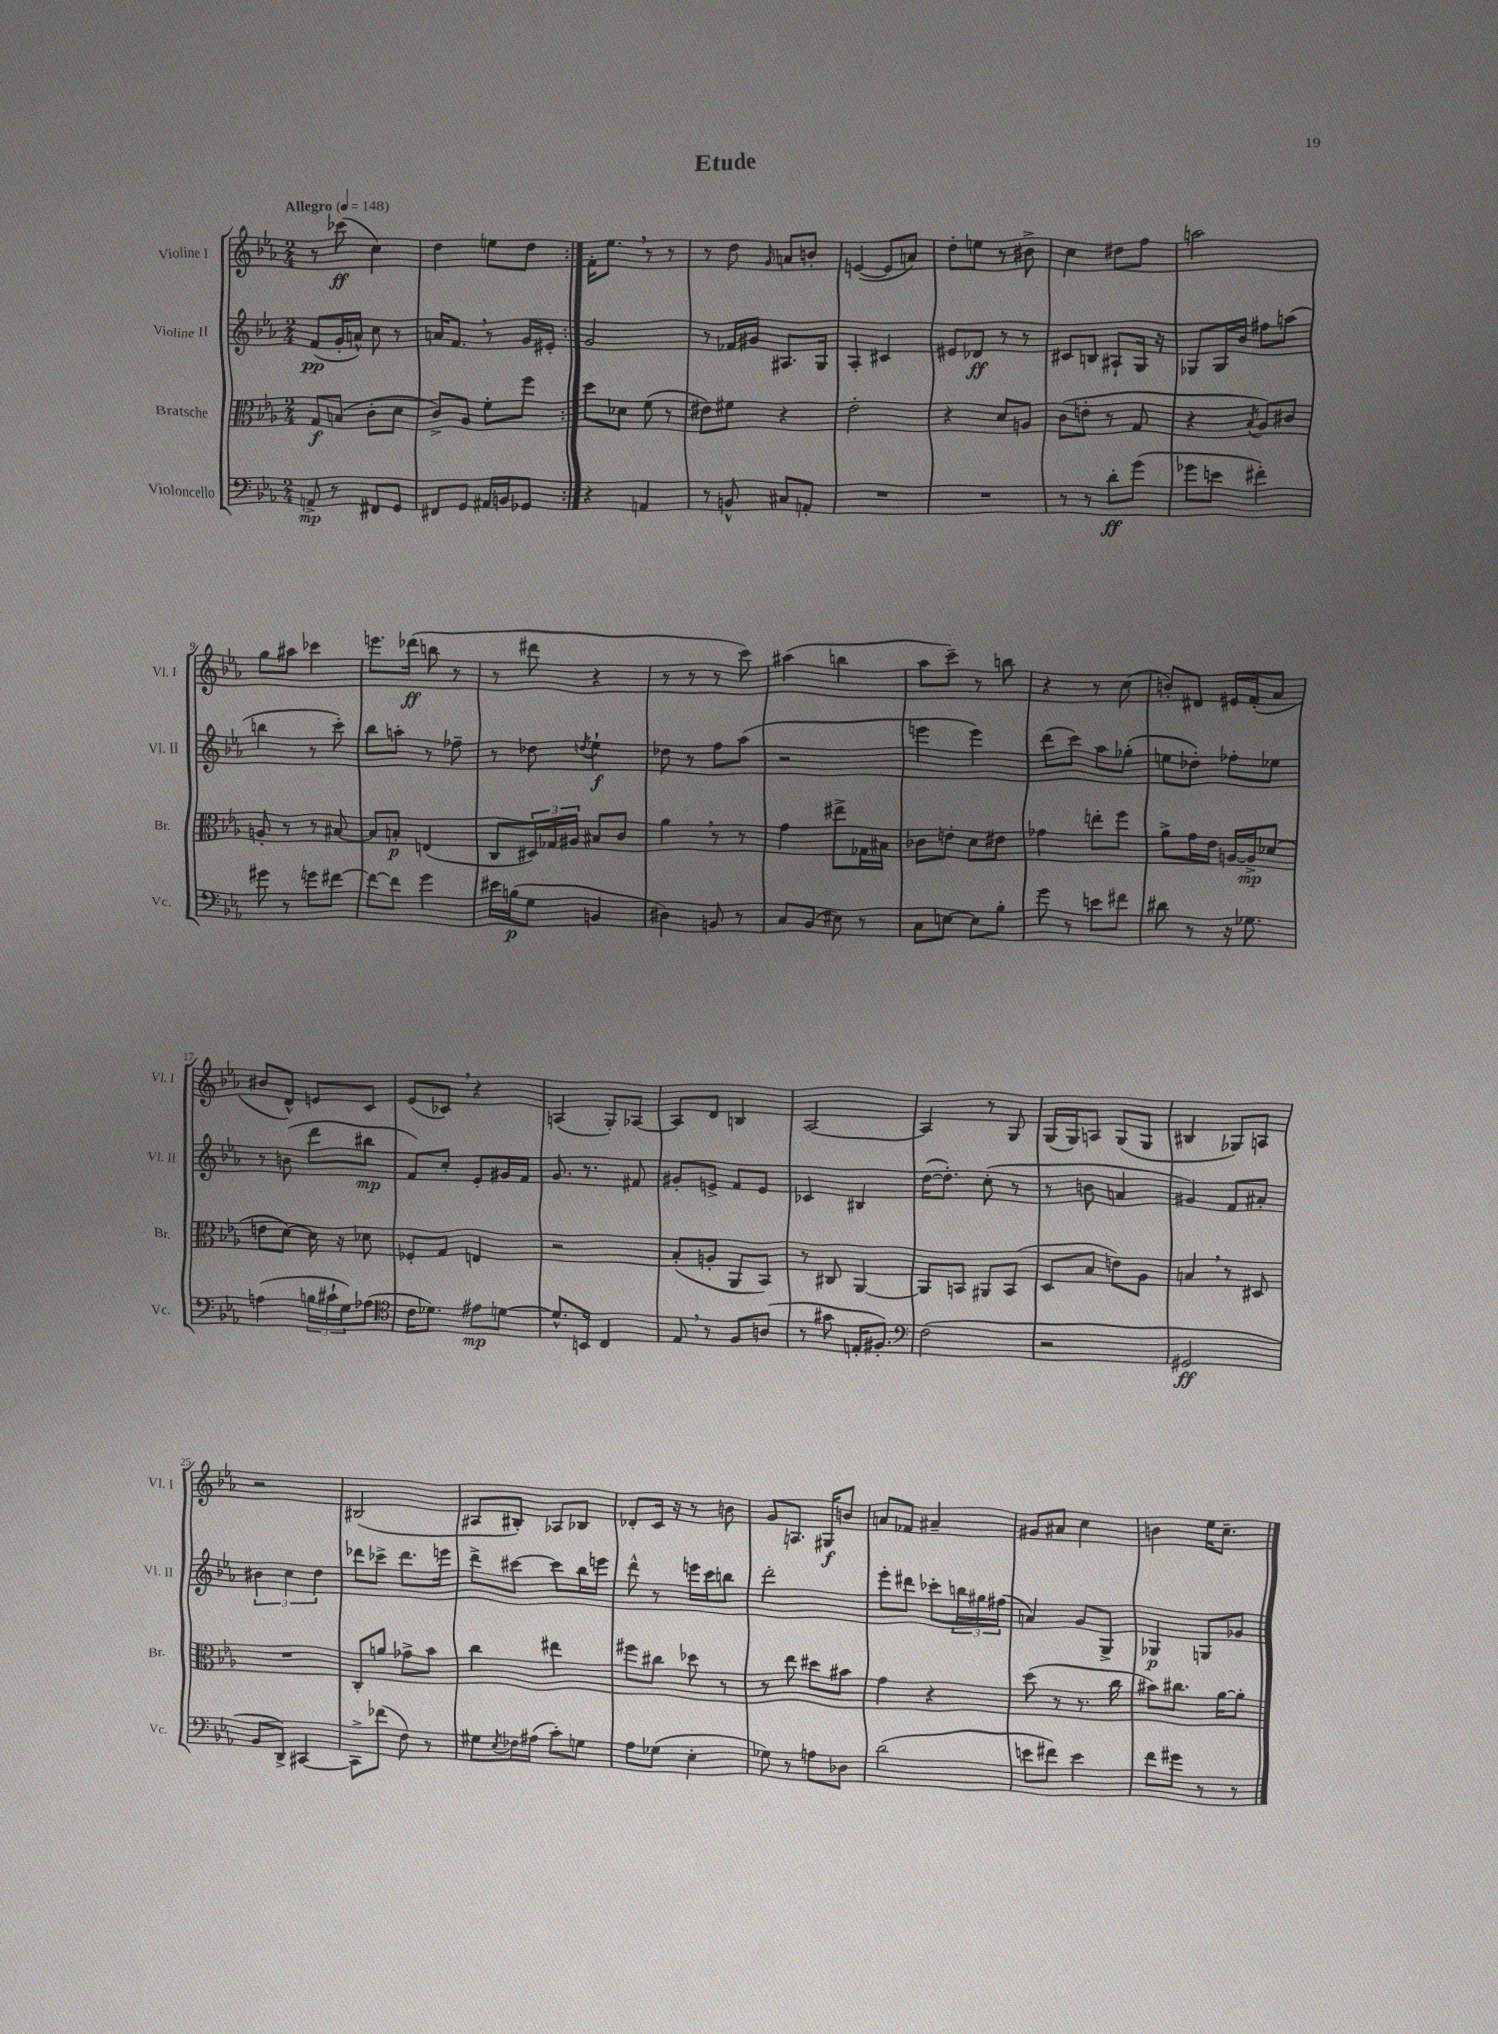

**kern	**kern	**kern	**kern
*staff4	*staff3	*staff2	*staff1
*clefF4	*clefC3	*clefG2	*clefG2
*k[b-e-a-]	*k[b-e-a-]	*k[b-e-a-]	*k[b-e-a-]
*M2/4	*M2/4	*M2/4	*M2/4
*MM148	*MM148	*MM148	*MM148
8AA^	8G	(8f	8r
8r	(8B	16g'	(8ccc-
.	.	16a^^)	.
8FF#	8c'	8cc	4cc)
8GG	8d	8r	.
=	=	=	=
8FF#	8c^)	16a	4dd
.	.	8.f	.
8GG	8A-	.	.
16AA#	8f'	8r	8ee
16BB	.	.	.
8GG-	8ff	16g	8dd
.	.	16e#'	.
=:|!	=:|!	=:|!	=:|!
4r	8dd	2g	16f'
.	.	.	8.ee-
.	8d-	.	.
4AA	(8f	.	8r
.	8r	.	8r
=	=	=	=
8r	8e#)	8r	8r
8BB^^	8f#	16f-	8dd
.	.	16g#	.
.	.	.	16qqg
8C#	4r	8.A#	8a
8AA'	.	.	8b'
.	.	16G	.
=	=	=	=
2r	2e-'	4A-'	([4e
.	.	4c#	8e]
.	.	.	8a)
=	=	=	=
2r	4r	8e#	8dd'
.	.	8d-	8ee
.	8d	8r	8r
.	8A	8r	8b#^
=	=	=	=
8r	(8c	8c#	4cc
8r	8e'	8B	.
8d'	8r	8A#`	8dd#
(8g	8G	16G	8ff
.	.	16r	.
=	=	=	=
8g-	4r	8G-	2aa
8e	.	16G-	.
.	.	16b-	.
.	8qB-	.	.
4f#')	8A-)	8ff#	.
.	8c#	(8aa	.
=	=	=	=
8g#	8A'	4bb	8gg
8r	8r	.	8aa#
8g	8r	8r	4ccc-
[8f#	[8B#	8ccc')	.
=	=	=	=
8f#_	8B#]	8bb-	8.eee
8f#]	8B'	8aa'	.
.	.	.	(16ddd-
4g	(4E	8r	8bb
.	.	8ff-~	8r
=	=	=	=
16e#	8C	8r	8r
(16B	.	.	.
8G	24D#)	8dd-	8ddd#
.	24G-	.	.
.	24A#	.	.
.	.	8qdd	.
4BB	8B#	4ee-`	4r
.	8c	.	.
=	=	=	=
4D#)	4a-	8dd-	8r
.	.	8r	8r
8BB	8r	8ff	8r
8r	8r	(8aa-	8ccc)
=	=	=	=
8C	4g	2r	(4aa#
(8BB-	.	.	.
8E#)	8ee#^	.	4bb
8r	16G-	.	.
.	16B#	.	.
=	=	=	=
8C	8c-	4eee	8aa-
[8E	8e'	.	8ccc~)
8E]	8d	4eee)	8r
8B-'	8e#	.	8bb
=	=	=	=
8g	4g-	(8ddd	4r
8r	.	8ccc)	.
8e	8ee'	8aa-	8r
8f#	8ff	(8gg-'	(8cc
=	=	=	=
8d#	8a-^	8ee	8b')
8r	16g	8dd-')	8d#
.	16e-	.	.
16r	[16A	8ff-'	16e#
8.G-	16A^]	.	(16f'
.	(8d-	8ee-	8a-
=	=	=	=
(4A	8e	8r	8b#
.	[8d)	(8b	8d^^)
24B	16d]	8ddd	8e
24c#`	.	.	.
.	16r	.	.
24G)	.	.	.
(8A-	8d-	8bb#	8c
=	=	=	=
*clefC4	*	*	*
16c	8F-'	8f)	(8e-
8.d-)	.	.	.
.	8G	8cc'	8c-)
8e#	4E	8e-'	4r
[8d	.	16g#	.
.	.	16f	.
=	=	=	=
8.d^^]	2r	8.g	(4A
16BB	.	8.r	.
4C	.	.	8G')
.	.	8f#	[8A-
=	=	=	=
8E-	(8B-'	8g#'	8A-]
8r	8A'	8e^	8d
8F	8AA-	8f	4B
(8A	8BB-)	8e	.
=	=	=	=
8r	8r	4c-	[2A-
8g#	8C#	.	.
16E'	[4AA-	4B#	.
8.F#')	.	.	.
=	=	=	=
*clefF4	*	*	*
(2F	8AA-]	([16dd	4A-]
.	.	8.dd'])	.
.	8BB	.	.
.	8AA#	(8cc'	8r
.	(8BB	8r	8G
=	=	=	=
2r	8D	8r	(16G
.	.	.	16G)
.	8B-	8b	8A
.	8e)	4a	(8G
.	8A-	.	8G
=	=	=	=
2GG#	4B	4g#)	4B#
.	8r	8f	8G-)
.	8D#	8a#'	8A
=	=	=	=
8BB-	2r	6b#	2r
8DD^)	.	.	.
.	.	6cc	.
[4CC#	.	.	.
.	.	6dd	.
=	=	=	=
8CC#^]	8C'	8ddd-	(2B#
(8f-	8a	8ccc-^	.
8F)	8g-^	8.ddd-	.
8r	8b-	.	.
.	.	16eee	.
=	=	=	=
8G#	4cc	8ddd^	8A#
8qE-	.	.	.
16F-	.	[8ccc#	8B#')
(16A#	.	.	.
8c')	4ee#	8ccc#]	8A-
8G	.	16bb-	8B-
.	.	16eee	.
=	=	=	=
8A-	8ff#	8ddd^^	8d-'
(8G-	8cc#	8r	16c
.	.	.	16r
4E-'	8dd-	16eee	8r
.	.	16ccc	.
.	8r	8bb	8b
=	=	=	=
8G-)	8r	2ddd'	8g
8r	8ee-	.	8.A
8A	8dd#	.	.
.	.	.	16G#
8D-	8b#	.	8b
=	=	=	=
(2d	4g	8eee-'	8a
.	.	8ddd#	8f-
.	4r	8ccc-'	4a#~
.	.	24bb	.
.	.	24gg#	.
.	.	(24ff#	.
=	=	=	=
8e	(8dd	4a)	8g#
8f#)	8r	.	8a#
4e	8.r	8g	4cc
.	.	8G^	.
.	16cc	.	.
=	=	=	=
8f	8b#)	4G-	4b
8g#	8.cc#	.	.
8r	.	8G	16ee-
.	[16a-	.	8.cc~
8r	8a-']	8g-	.
==	==	==	==
*-	*-	*-	*-
